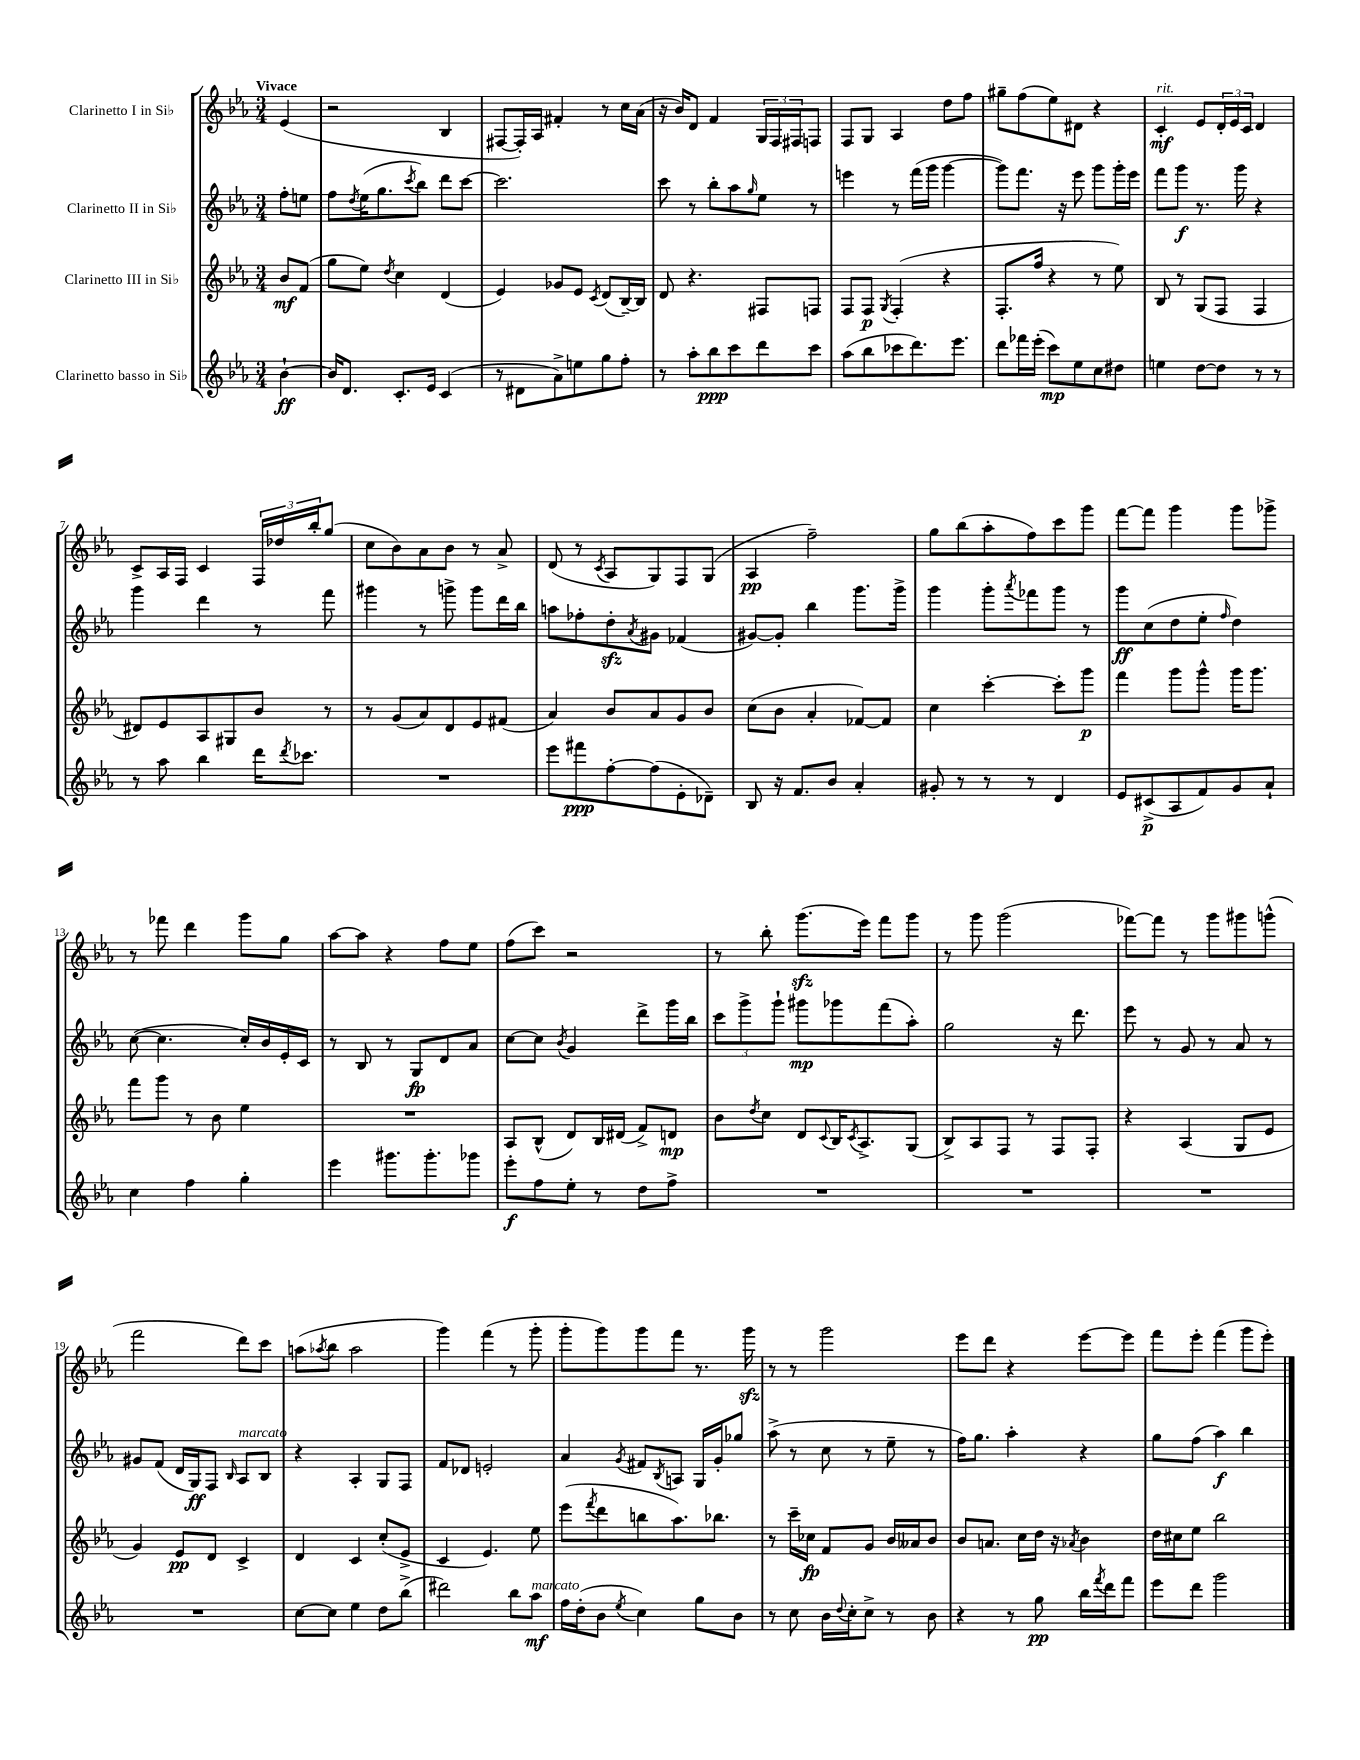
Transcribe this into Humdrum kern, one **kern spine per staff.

**kern	**kern	**kern	**kern
*staff4	*staff3	*staff2	*staff1
*clefG2	*clefG2	*clefG2	*clefG2
*k[b-e-a-]	*k[b-e-a-]	*k[b-e-a-]	*k[b-e-a-]
*M3/4	*M3/4	*M3/4	*M3/4
[4b-`	8b-	8ff'	(4e-
.	(8f	8ee	.
=	=	=	=
16b-]	8gg	8ff	2r
8.d	.	.	.
.	.	8qdd	.
.	8ee-)	(16ee-	.
.	.	8.gg	.
.	8qdd	.	.
8.c'	4cc	.	.
.	.	8qccc	.
.	.	8bb-)	.
16e-	.	.	.
(4c	(4d	8ddd	4B-
.	.	[8ccc	.
=	=	=	=
8r	4e-)	2.ccc]	[8F#
8d#	.	.	16F#'])
.	.	.	16A-
8a-^)	8g-	.	4f#'
8ee	8e-	.	.
.	8qc	.	.
8gg	(8d	.	8r
8ff'	[16B-~)	.	16cc
.	16B-]	.	(16a-
=	=	=	=
8r	8d	8ccc	16r
.	.	.	16b-)
8aa-'	4.r	8r	8d
8bb-	.	8bb-'	4f
8ccc	.	8aa-	.
.	.	16qqgg	.
8ddd	8F#	8ee-	24G
.	.	.	24F
.	.	.	24F#
8ccc	8F	8r	8F
=	=	=	=
(8aa-	8F	4eee	8F
8bb-	8F	.	8G
.	8qG	.	.
8ccc-	(4F'	8r	4A-
8.ddd)	.	(16fff	.
.	.	16ggg	.
.	4r	[4ggg	8dd
8.eee-	.	.	.
.	.	.	8ff
=	=	=	=
8ddd	8.F'	8ggg])	8gg#~
16fff-	.	8.fff	(8ff
(16eee-'	16ff	.	.
8ccc)	4r	.	8ee-)
.	.	16r	.
8ee-	.	8eee-	8d#
8cc	8r	8ggg	4r
8dd#	8ee-)	16ggg'	.
.	.	16eee-	.
=	=	=	=
4ee	8B-	8fff	4c'
.	8r	8ggg	.
[8dd	(8G	8.r	8e-
8dd]	8F	.	24d'
.	.	.	24e-
.	.	16ggg	.
.	.	.	24c
8r	4F	4r	4d
8r	.	.	.
=	=	=	=
8r	8d#)	4ggg	8c^
8aa-	8e-	.	16A-
.	.	.	16F
4bb-	8A-	4ddd	4c
.	8G#	.	.
16ddd	8b-	8r	24F
.	.	.	24dd-
8qddd	.	.	.
8.ccc-	.	.	.
.	.	.	24bb-'
.	8r	8fff	(8gg
=	=	=	=
2.r	8r	4ggg#	8cc
.	(8g	.	8b-)
.	8a-)	8r	8a-
.	8d	8ggg^	8b-
.	8e-	8ggg	8r
.	(8f#	16ddd	8a-^
.	.	16bb-	.
=	=	=	=
8eee-	4a-)	8aa	(8d
8fff#	.	8ff-'	8r
.	.	.	8qc
[8ff'	8b-	8dd'	8A-
.	.	8qa-	.
(8ff]	8a-	8g#	8G)
8e-'	8g	(4f-	8F
8d-~)	8b-	.	(8G
=	=	=	=
8B-	(8cc	[8g#)	4A-
16r	8b-	8g#']	.
8.f	.	.	.
.	4a-'	4bb-	2ff~)
8b-	.	.	.
4a-'	[8f-)	8.ggg	.
.	8f-]	.	.
.	.	16ggg^	.
=	=	=	=
8g#'	4cc	4ggg	8gg
8r	.	.	(8bb-
8r	[4ccc'	8ggg'	8aa-'
.	.	8qaaa-	.
8r	.	8fff-	8ff)
4d	8ccc']	8ggg	8ccc
.	8ggg	8r	8ggg
=	=	=	=
8e-	4fff	8ggg	[8fff
(8c#^	.	(8cc	8fff]
8A-	8ggg	8dd	4ggg
8f)	8ggg^^	8ee-'	.
.	.	16qqff	.
8g	16ggg	4dd)	8ggg
.	8.ggg	.	.
8a-`	.	.	8ggg-^
=	=	=	=
4cc	8fff	([8cc	8r
.	8ggg	4.cc]	8fff-
4ff	8r	.	4ddd
.	8b-	.	.
4gg'	4ee-	16cc')	8ggg
.	.	16b-	.
.	.	16e-'	8gg
.	.	16c	.
=	=	=	=
4eee-	2.r	8r	[8aa-
.	.	8B-	8aa-]
8.ggg#	.	8r	4r
.	.	8G	.
8.ggg#'	.	.	.
.	.	8d	8ff
8ggg-	.	8a-	8ee-
=	=	=	=
8eee-'	8A-	[8cc	(8ff
8ff	(8B-^^	8cc]	8ccc)
.	.	8qb-	.
8ee-'	8d)	4g	2r
8r	16B-	.	.
.	(16d#	.	.
8dd	8f^)	8ddd^	.
8ff^	8d	16ggg	.
.	.	16bb-	.
=	=	=	=
2.r	8b-	12ccc	8r
.	.	12ggg^	.
.	8qdd	.	.
.	8cc	.	8bb-'
.	.	12ggg`	.
.	8d	8ggg#	(8.ggg
.	8qqc	.	.
.	16B-	8ggg-	.
.	8qc	.	.
.	8.A-^	.	16eee-)
.	.	(8fff	8fff
.	(8G	8aa-')	8ggg
=	=	=	=
2.r	8B-^)	2gg	8r
.	8A-	.	8ggg
.	8F	.	(2ggg
.	8r	.	.
.	8F	16r	.
.	.	8.ddd	.
.	8F'	.	.
=	=	=	=
2.r	4r	8eee-	[8fff-)
.	.	8r	8fff-]
.	(4A-	8g	8r
.	.	8r	8ggg
.	8G	8a-	8ggg#
.	8e-	8r	(8ggg^^
=	=	=	=
2.r	4g)	8g#	2fff
.	.	(8f	.
.	8e-	16d	.
.	.	16G)	.
.	8d	8F	.
.	.	16qqB-	.
.	4c^	8A-	8ddd)
.	.	8B-	8ccc
=	=	=	=
[8cc	4d	4r	(8aa
.	.	.	8qaa-
8cc]	.	.	8bb-
4ee-	4c	4A-'	2aa-
8dd	(8cc'	8G	.
(8bb-^	8e-^	8F	.
=	=	=	=
2ddd#)	4c	8f	4ggg)
.	.	8d-	.
.	4.e-)	2e'	(4fff
8bb-	.	.	8r
8aa-	8ee-	.	8ggg'
=	=	=	=
16ff	(8eee-	4a-	8ggg'
(16dd'	.	.	.
.	8qfff	.	.
8b-	8ddd	.	8ggg)
8qee-	.	8qg	.
4cc)	8bb	8f#	8ggg
.	.	8qB-	.
.	8.aa-)	8A	8fff
8gg	.	16G	8.r
.	8.bb-	16g'	.
8b-	.	8gg-	.
.	.	.	16ggg
=	=	=	=
8r	8r	(8aa-^	8r
8cc	16ccc~	8r	8r
.	16cc-	.	.
16b-	8f	8cc	2ggg
8qqdd	.	.	.
16cc'	.	.	.
8cc^	8g	8r	.
8r	16b-	8ee-~	.
.	16a--	.	.
8b-	8b-	8r	.
=	=	=	=
4r	8b-	16ff)	8eee-
.	.	8.gg	.
.	8.a	.	8ddd
8r	.	4aa-'	4r
.	16cc	.	.
8gg	16dd	.	.
.	16r	.	.
.	8qa-	.	.
16bb-	4b-	4r	[8eee-
8qfff	.	.	.
16ddd	.	.	.
8fff	.	.	8eee-]
=	=	=	=
8eee-	16dd	8gg	8fff
.	16cc#	.	.
8ddd	8ee-	(8ff	8eee-'
2ggg	2bb-	4aa-)	(4fff
.	.	4bb-	8ggg
.	.	.	8eee-')
==	==	==	==
*-	*-	*-	*-
